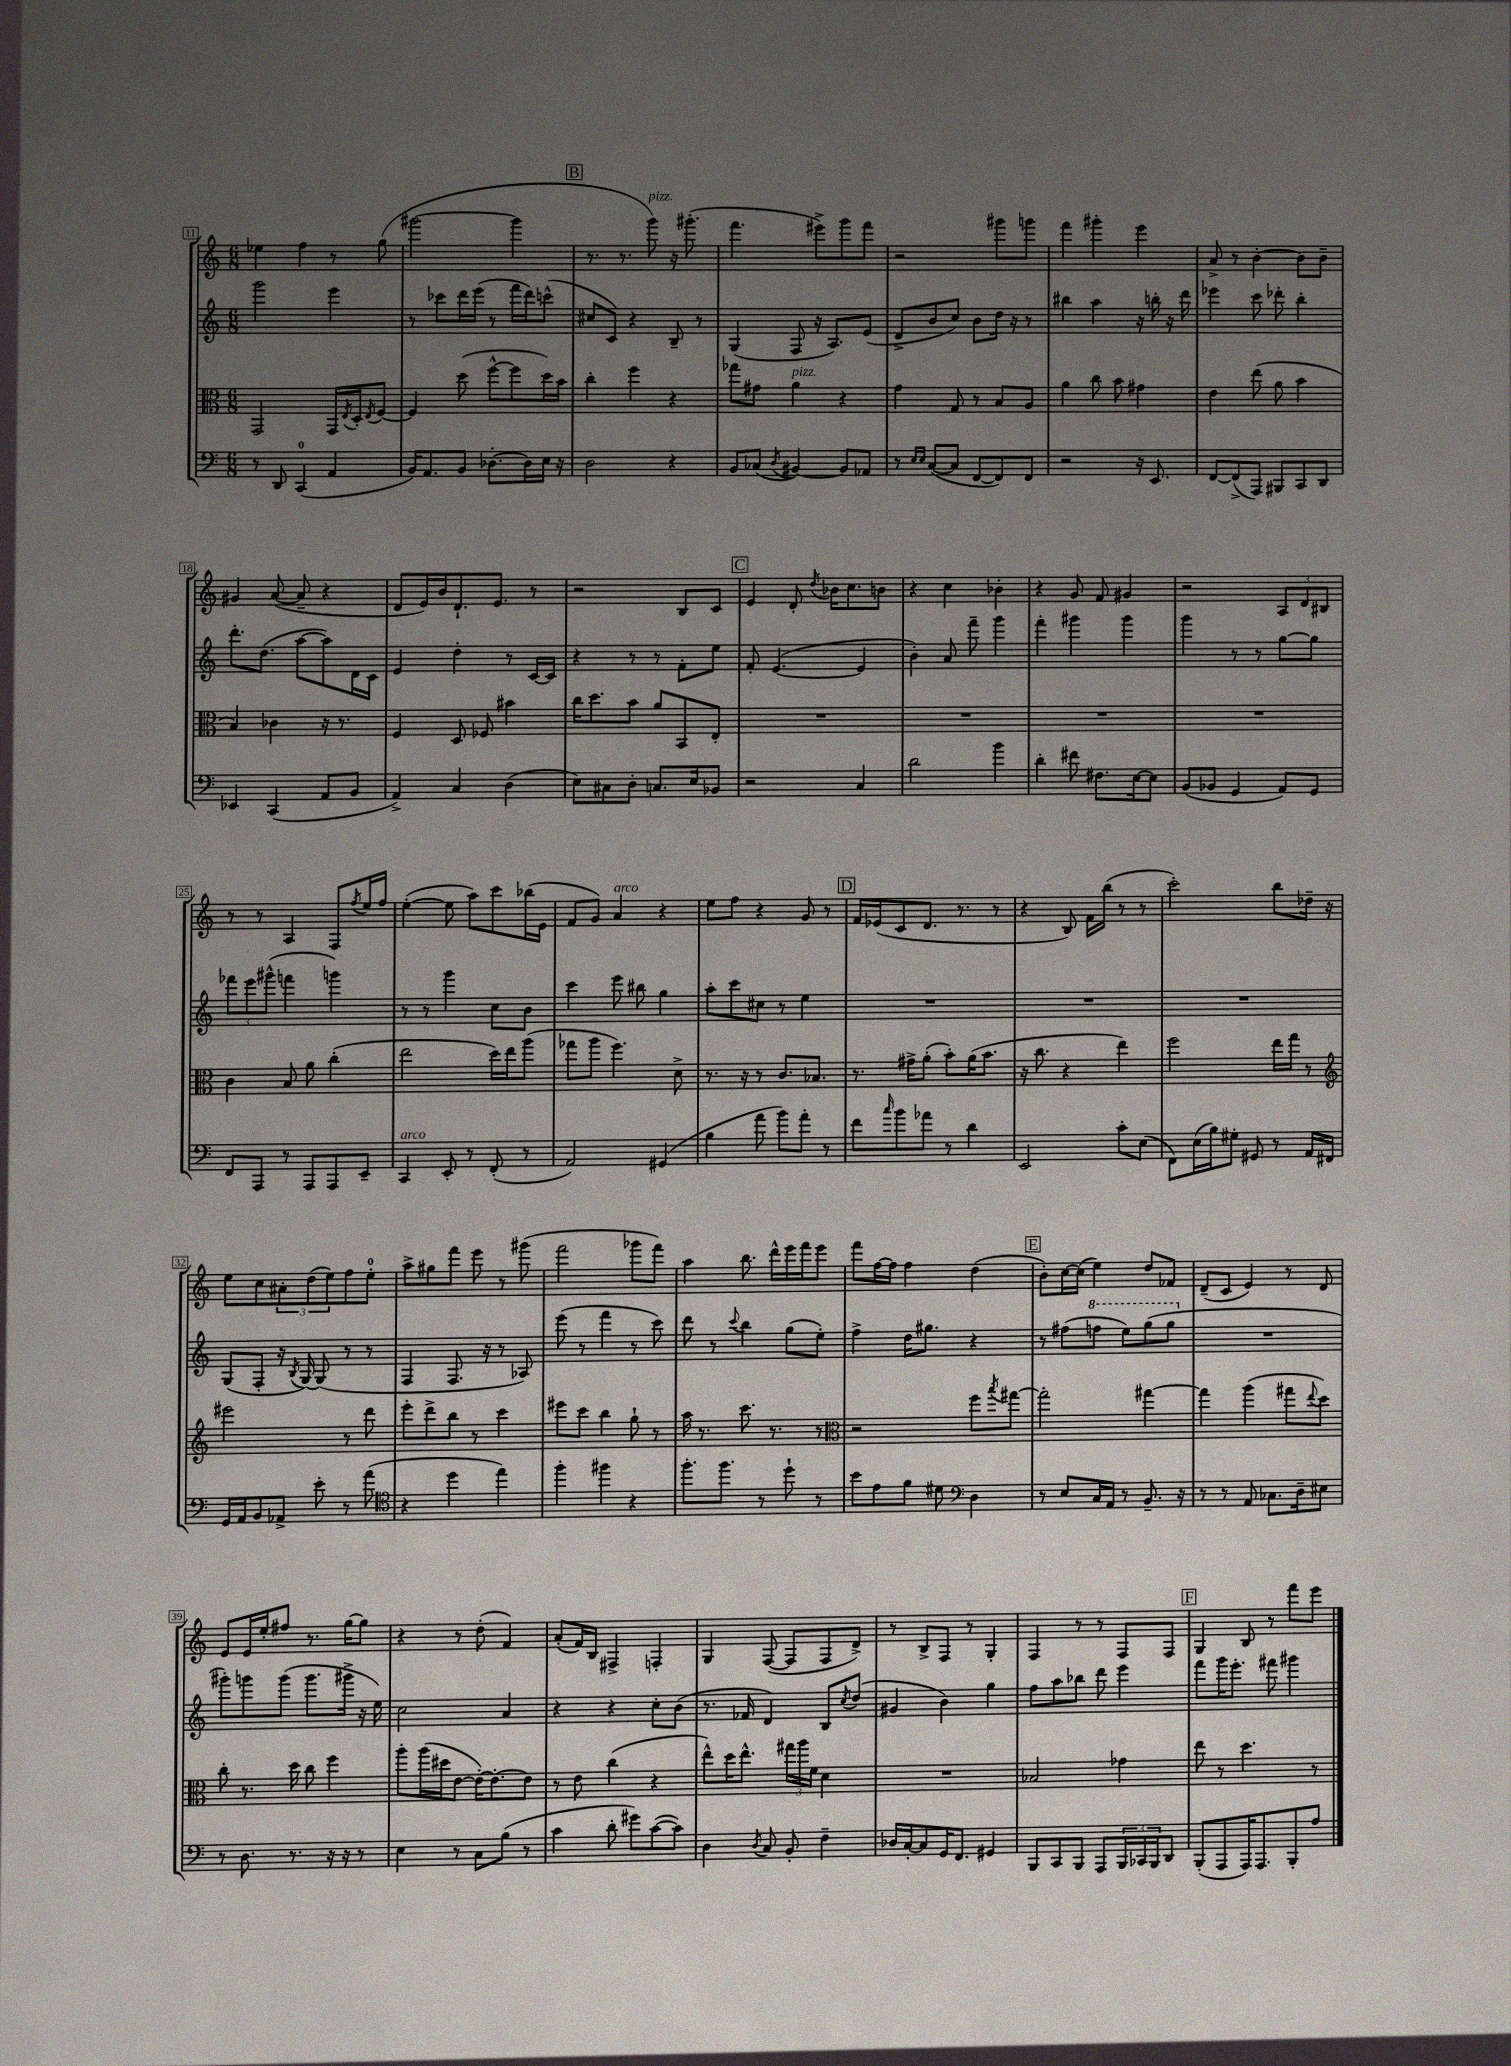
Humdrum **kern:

**kern	**kern	**kern	**kern
*staff4	*staff3	*staff2	*staff1
*clefF4	*clefC3	*clefG2	*clefG2
*k[]	*k[]	*k[]	*k[]
*M6/8	*M6/8	*M6/8	*M6/8
8r	2GG	2ggg	4ee-
8DD	.	.	.
(4CC	.	.	4ff
4AA	16GG	4eee	8r
.	8qE	.	.
.	16D'	.	.
.	8qE	.	.
.	[8F	.	(8gg
=	=	=	=
16BB)	4F]	8r	[2ggg#
8.AA	.	.	.
.	.	8ccc-	.
8BB	(8dd	16ddd	.
.	.	(16eee	.
[8.D-'	[8ff^^	8r	.
.	8ff]	16fff	4ggg#]
16D-]	.	16ddd)	.
16E	16dd)	(8ccc^^	.
16r	16b	.	.
=	=	=	=
2D	4cc'	8cc#	8.r
.	.	8c)	.
.	.	.	8.r
.	4ff	4r	.
.	.	.	8ggg)
4r	4r	8B~	16r
.	.	.	(8.ggg#'
.	.	8r	.
=	=	=	=
8BB	8gg-	(4G	4.fff
(8C-	8g#	.	.
8qD	.	.	.
[4BB#)	4a	8F	.
.	.	16r	8eee#^)
.	.	8.A)	.
8BB#]	4r	.	8ggg
8AA-	.	(8e	8fff
=	=	=	=
8r	4g	8d^	2r
16qqE	.	.	.
16qqE	.	.	.
([8C	.	8b	.
8C]	8G	8cc)	.
[8FF	8r	8b	.
8FF])	8B	16dd	8ggg#
.	.	16r	.
8FF	8A	8r	8ggg
=	=	=	=
2r	4a	4bb#	4fff
.	8cc	4aa	4ggg#'
.	8b	.	.
16r	4g#	16r	4eee
8.EE	.	16bb'	.
.	.	16r	.
.	.	16ddd	.
=	=	=	=
[8FF	4e	4eee-	8a^
(8FF^]	.	.	8r
8AAA)	(8ee	8ccc	[4b'
8BBB#	8a	8ddd-'	.
8CC	4b	4bb'	8b]
8DD	.	.	8b~
=	=	=	=
4EE-	4B)	8.ddd'	4g#
.	.	(8.dd	.
(4CC	4c-	.	([8a
.	.	[8aa	8a~]
8AA	16r	8aa])	4r
.	8.r	.	.
8BB	.	16d	.
.	.	16c	.
=	=	=	=
4AA^)	4F	4e	8d
.	.	.	16e)
.	.	.	16b
4C	8D	4dd'	8.d`
.	8F-	.	.
.	.	.	8.e
(4D	4b#	8r	.
.	.	[16c	8r
.	.	16c]	.
=	=	=	=
8E)	16cc	4r	2r
.	8.dd	.	.
8C#	.	.	.
8D'	8b	8r	.
8.C	8a	8r	.
.	8BB	8f'	8B
16E	.	.	.
8BB-	8E'	8ee	8c
=	=	=	=
2r	2.r	8f'	4e
.	.	([4.e	.
.	.	.	8d'
.	.	.	8qdd
.	.	.	16b-
.	.	.	8.cc
4C	.	4e]	.
.	.	.	8b
=	=	=	=
2d	2.r	4b')	4r
.	.	8a	4cc
.	.	8fff~	.
4b	.	4ggg	4b-'
=	=	=	=
4d'	2.r	4fff'	4r
8f#	.	4ggg#	8g
8.F#	.	.	8f
.	.	4ggg#	4g#
[16E	.	.	.
8E]	.	.	.
=	=	=	=
(8BB	2.r	4ggg	2r
8BB-	.	.	.
4GG	.	8r	.
.	.	8r	.
8AA)	.	[8gg	12A
.	.	.	12d
8GG	.	8gg]	.
.	.	.	12B#
=	=	=	=
8FF	4c	12fff-	8r
.	.	12eee	.
8AAA	.	.	8r
.	.	(12ggg#^^	.
8r	8B	4fff	4A
8AAA	8a	.	.
8AAA	(4cc'	4ggg)	8F
.	.	.	8qff
8EE~	.	.	16ee
.	.	.	16ff
=	=	=	=
4CC	2ee	8r	([4ee'
.	.	8r	.
8EE'	.	4ggg	8ee]
8r	.	.	8aa)
(8FF'	16dd)	8cc	8ccc
.	16ee	.	.
8r	(8aa	8b	(16bb-
.	.	.	16e
=	=	=	=
2AA)	8gg-	4ccc	8f
.	8aa	.	8g)
.	4.ff)	8eee	4a
.	.	8bb#	.
(4GG#	.	4gg	4r
.	8d^	.	.
=	=	=	=
4B	8.r	8aa'	8ee
.	.	8ccc	8ff
.	16r	.	.
8a	8r	8cc#	4r
8b)	8.c	8r	.
8a'	.	4ee	8g
.	8.B-	.	.
8r	.	.	8r
=	=	=	=
8f	8.r	2.r	16f
.	.	.	(16e-
16qqcc	.	.	.
8b	.	.	8c
.	16g#^	.	.
8a-	(8a'	.	8.d
8r	8b')	.	.
.	.	.	8.r
4d	(16a	.	.
.	8.b	.	.
.	.	.	8r
=	=	=	=
2EE	16r	2.r	4r
.	8.cc	.	.
.	4r	.	8B)
.	.	.	16f
.	.	.	(16bb
8c'	4ee)	.	8r
(8E	.	.	8r
=	=	=	=
8FF)	2ff	2.r	2ccc')
(16E	.	.	.
16B)	.	.	.
8G#'	.	.	.
8GG#	.	.	.
8r	16ee	.	8bb
.	16gg	.	.
16AA	8r	.	16dd-~
16FF#	.	.	16r
=	=	=	=
*	*clefG2	*	*
16GG	2eee#	(8G	8ee
16AA	.	.	.
8BB	.	8F'	8cc
8AA-^	.	16r	12a#'
.	.	8qB	.
.	.	[16G)	.
.	.	.	(12dd
8e'	.	(8G]	.
.	.	.	12ee)
8r	8r	8r	8ff
(8a	8ddd	8r	8ee'
=	=	=	=
*clefC4	*	*	*
4r	8eee'	4F	8aa^
.	8ddd^	.	8gg#
4dd	8bb	8.F	8fff
.	8r	.	8eee
.	.	16r	.
4ee)	4ccc	8r	8r
.	.	8A-)	(8ggg#
=	=	=	=
4ff'	8eee#	(8eee	2fff
.	8ccc	8r	.
4ff#	4bb	4fff	.
4r	8gg`	8r	8ggg-
.	8r	8ccc)	8fff)
=	=	=	=
8.ff'	16aa	8ddd	4aa
.	8.r	.	.
.	.	8r	.
8.ff	.	.	.
.	.	8qqccc	.
.	8.ccc	4bb	8.bb
8r	.	.	.
.	8.r	.	16ddd^^
8dd`	.	(8gg	16eee
.	.	.	16fff
8r	8r	8ee')	8eee
=	=	=	=
*	*clefC3	*	*
8b	2r	4ff^	8fff
8e	.	.	[16ff
.	.	.	16ff]
8f	.	16dd	4ff
.	.	8.gg#	.
8d#	.	.	.
*clefF4	*	*	*
4D	8ff	4r	(4dd
.	8qbb	.	.
.	[8gg#	.	.
=	=	=	=
8r	2gg#']	8r	8b')
8E	.	(8ff#	[16cc
.	.	.	(16cc]
16C	.	8fff	4ee)
16AA	.	.	.
8r	.	8eee)	.
8.BB~	[4gg#	(8ggg	8dd
.	.	8ggg	8f-
16r	.	.	.
=	=	=	=
8r	4gg#]	2.r	(8d~
8r	.	.	8c
8AA	(4aa	.	4e)
8.C-	.	.	.
.	8gg#	.	8r
16D~	.	.	.
.	8qqee	.	.
8E#	8dd)	.	8d
=	=	=	=
8r	8cc'	8ggg#')	8e
8.D	8.r	8ggg	16e
.	.	.	16ee'
.	.	(8ggg	8ff#
8.r	16dd	.	.
.	8cc	8.ggg	8.r
16r	4ff	.	.
16r	.	16ggg#^	[16gg
8r	.	16r	8gg]
.	.	16ee)	.
=	=	=	=
4E	8aa'	2cc	4r
.	(16aa	.	.
.	16dd#	.	.
8r	[8e	.	8r
8C	16e'_)	.	(8dd'
.	8.e'_	.	.
(8B	.	4a	4f)
8r	8e]	.	.
=	=	=	=
4c	8r	4r	(8a'
.	8e	.	16f)
.	.	.	16B
8d'	(4cc	4r	4F#^
8g#)	.	.	.
([8c	4r	8cc'	4F'
8c])	.	(8b	.
=	=	=	=
4D	8ee^^)	8.r	4G
.	16dd	.	.
.	8.ee^^	16f-	.
8qD	.	.	.
8C	.	4d)	([8F
8BB'	24gg#	.	8F]
.	24aa	.	.
.	24f	.	.
4F~	4d	8B	8F
.	.	8qcc	.
.	.	(8dd	8d^)
=	=	=	=
16D-	2.r	4g#	8r
[16C'	.	.	.
8C]	.	.	8B^
16GG	.	4b)	8F
8.FF	.	.	.
.	.	.	8r
4GG#	.	4gg	4G'
=	=	=	=
8BBB	2B-	8ff	4F
8CC	.	8aa	.
8BBB	.	8bb-	8r
8AAA	.	8ddd	8r
24BBB	4g-	4eee	8F
24CC-	.	.	.
24BBB	.	.	.
8DD	.	.	8F
=	=	=	=
(8BBB'	8ee	8fff	4G
8AAA	8r	16ggg	.
.	.	8.eee'	.
16AAA)	4.dd	.	8B
8.AAA	.	.	.
.	.	8fff#	8r
8BBB'	.	4ggg#	8fff
8A	8r	.	8eee
==	==	==	==
*-	*-	*-	*-
